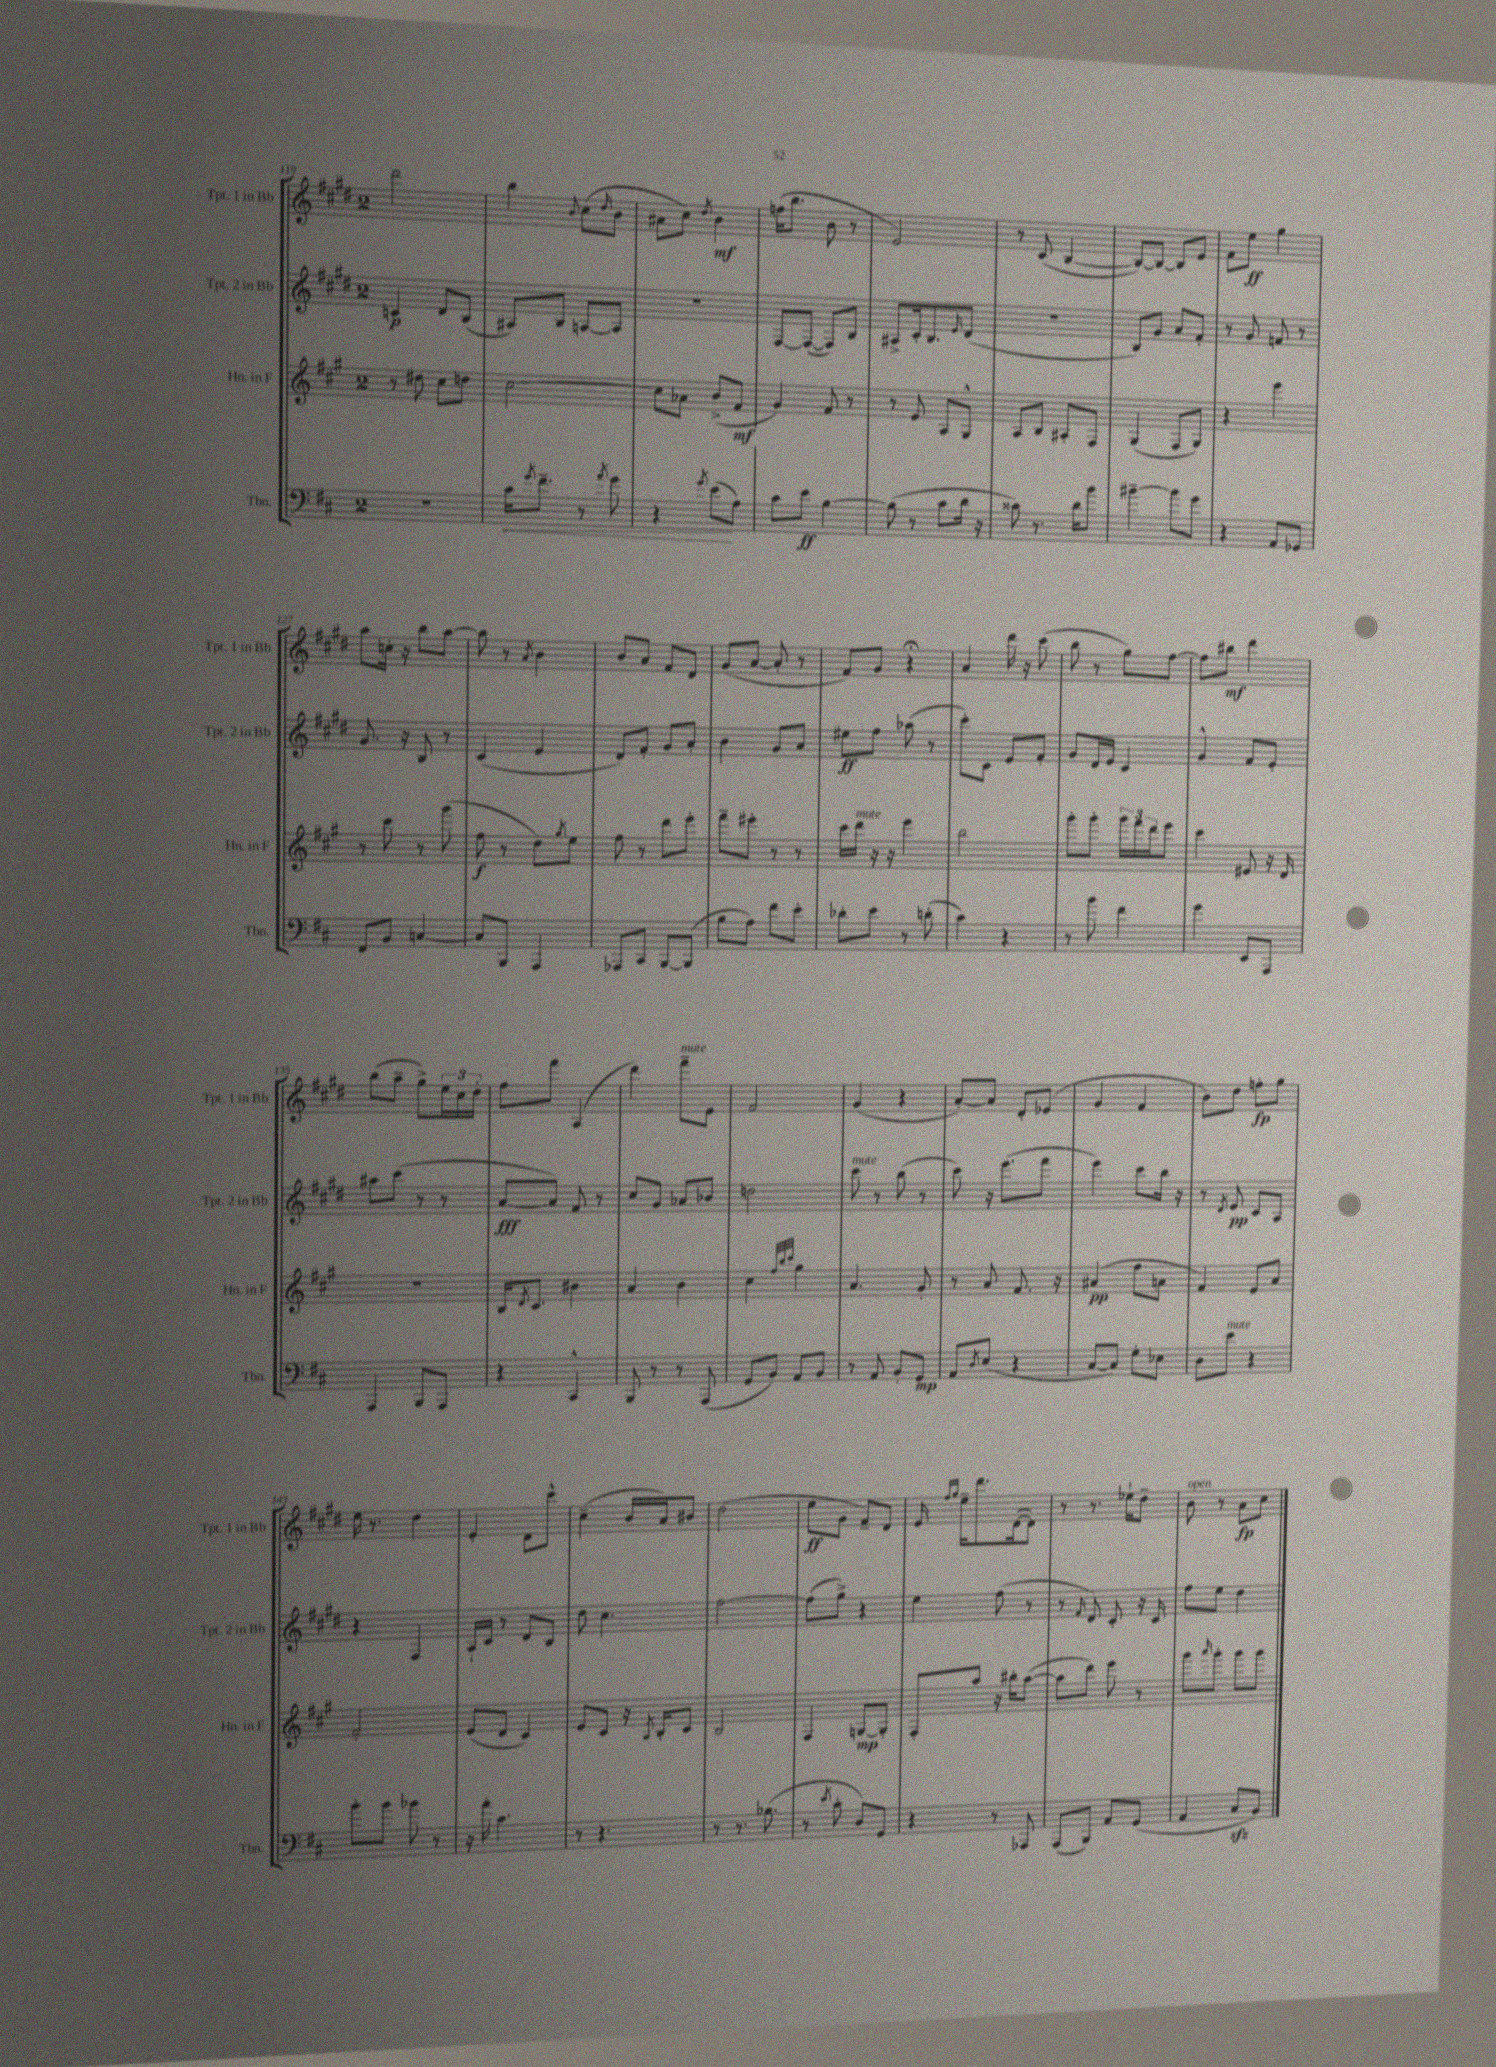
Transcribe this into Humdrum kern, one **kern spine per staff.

**kern	**kern	**kern	**kern
*staff4	*staff3	*staff2	*staff1
*clefF4	*clefG2	*clefG2	*clefG2
*k[f#c#]	*k[f#c#g#]	*k[f#c#g#d#]	*k[f#c#g#d#]
*M2/4	*M2/4	*M2/4	*M2/4
2r	8r	4c	2ddd#
.	8dd#	.	.
.	8cc#	8d#	.
.	8dd	(8B	.
=	=	=	=
16c#	[2cc#	8A#)	4bb
8qg	.	.	.
8.f#~	.	.	.
.	.	8B	.
.	.	.	8qqb
8r	.	[8A	(8cc#
8qa	.	.	16qqdd#
8g	.	8A]	8b
=	=	=	=
4r	8cc#]	2r	8a#
.	8a-	.	8cc#)
8qg	.	.	8qdd#
(8e	(8b^	.	4b
8A)	8f#	.	.
=	=	=	=
8c#	4g#)	[8F#	(16ff
.	.	.	8.bb
8e	.	(8F#_	.
[4B	8f#	8F#])	8b
.	8r	8B	8r
=	=	=	=
(8B]	8r	8A#^	2e)
8r	8e	16c#'	.
.	.	8.B	.
8c#	8A	.	.
.	.	16qqe	.
16d	8G#^^	(8d#	.
16r	.	.	.
=	=	=	=
8c##)	8A	2r	8r
8.r	8B	.	(8c#
.	8A#'	.	[4B
16d	.	.	.
8b	8F#	.	.
=	=	=	=
[4b#~	(4G#	8B)	8B_)
.	.	8g#	8B_
8b#]	8F#	8a	8B]
8g	8G#)	8f#'	8e
=	=	=	=
4r	4r	8r	8f#
.	.	8g#	8ee
8AA	4eee	8f	4gg#
8GG-	.	8r	.
=	=	=	=
8FF#	8r	8.g#	8aa
8BB	8ccc#	.	16cc'
.	.	16r	16r
[4C	8r	8B	8bb
.	(8ggg#	8r	[8aa
=	=	=	=
8C]	8ff#	(4c#	8aa]
8BBB	8r	.	8r
.	.	.	8qa
4AAA	8dd)	4e	4b
.	8qgg#	.	.
.	8ee	.	.
=	=	=	=
8AAA-	8ff#	8d#)	8b
8CC#	8r	8f#'	8a
[8BBB	8ddd	8g#	8f#
(8BBB]	8eee'	8a'	8d#
=	=	=	=
8B	8fff#~	4b	(8g#
8A)	8eee#'	.	[8a
8f#	8r	8g#	8a']
8e'	8r	8a	8r
=	=	=	=
8d-'	16ccc#	8ee#	8f#)
.	16ddd	.	.
8e	16r	8ff#	8g#
.	16r	.	.
8r	4eee	(8aa-	4r;
(8d'	.	8r	.
=	=	=	=
4c#)	2bb	8ccc#')	4a
.	.	8c#	.
4r	.	8e	16ddd#
.	.	.	16r
.	.	8f#'	(8ccc#
=	=	=	=
8r	8ggg#'	8g#	8bb
8b	8ggg#'	16d#	8r
.	.	16e	.
4f#	24ggg#	4c#	8gg#)
.	24fff#	.	.
.	24ddd	.	.
.	8eee	.	[8ff#
=	=	=	=
4g	4ccc#	4g#^^	8ff#]
.	.	.	8bb#
8EE	8e#	8f#	4ddd#
8AAA	16r	8e'	.
.	16d	.	.
=	=	=	=
4AAA	2r	8aa#	(8bb
.	.	(8ccc#	8aa~
8BBB	.	8r	8gg#^)
8AAA	.	8r	24ee
.	.	.	24cc#
.	.	.	24dd#'
=	=	=	=
4r	16B	[8a	8ff#
.	8qd	.	.
.	8.c#	.	.
.	.	8a])	8fff#
4CC#^^	4b#	8f#	(4A
.	.	8r	.
=	=	=	=
8BBB	4a	8cc#	4ddd#)
8r	.	8g#	.
8r	4b	8a-	8fff#~
(8AAA	.	8b-	8e
=	=	=	=
8GG	4cc#	2dd	2f#
8BB)	.	.	.
.	32qqff#	.	.
.	32qqbb	.	.
.	32qqccc#	.	.
8AA	4gg#	.	.
8BB	.	.	.
=	=	=	=
8r	4.a	8ccc#	(4g#
8AA	.	8r	.
8BB'	.	(8bb	4r
8GG	8g#'	8r	.
=	=	=	=
8AA	8r	8ccc#)	[8a')
8qD	.	.	.
(8E	8a	16r	8a]
.	.	(8.eee	.
4r	8.f#	.	8d#'
.	.	8fff#	(8e-
.	16r	.	.
=	=	=	=
[8C#	(4a#	4eee)	4g#
8C#])	.	.	.
8G'	8ff#	8ccc#	4f#
8E-	8a	16bb	.
.	.	16r	.
=	=	=	=
8D	4f#)	8r	8b)
.	.	8qd#	.
8e	.	8e	8dd#
4r	8e	8c#	8ff'
.	8a	8A	8gg#
=	=	=	=
8b'	2f#'	4r	16ee
.	.	.	8.r
8b	.	.	.
8b-	.	4F#	4dd#
8r	.	.	.
=	=	=	=
16r	(8e	16A`	4e'
16a'	.	16c#	.
4.c#	8d	8r	.
.	4c#)	8d#	8d#
.	.	8B	8ccc#^^
=	=	=	=
8r	8e	8dd#	(4cc#~
4.r	8c#	4.cc#	.
.	16r	.	16b
.	8qA	.	.
.	16B'	.	16a)
.	8c#	.	8b#
=	=	=	=
8r	2B	[2ff#	(2dd#
8.r	.	.	.
(8.B-	.	.	.
=	=	=	=
8r	4F#	(8ff#]	8ee
8qe	.	.	.
8c#'	.	8gg#^)	8g#
8D)	[8G	4r	8f#~)
8GG	8G']	.	8d#
=	=	=	=
4r	8F#'	4ee	16e
.	.	.	16qqff#
.	.	.	16qqgg#
.	.	.	16ee~
.	8aa	.	8.ddd#
8r	16r	(8ff#	.
.	16bb#'	.	([16d#
8AAA-	([8aa	8r	8d#])
=	=	=	=
(8AAA	8aa]	8r	8r
.	.	16qqf#	.
8BBB)	8ddd)	8d#)	8.r
8AA	8eee	8c#'	.
.	.	.	16ee-`
(8GG	8r	16r	8dd#~
.	.	16c#	.
=	=	=	=
4AA	8ggg#	8ff#	8b
.	16qqaaa	.	.
.	8ggg#'	8ee	8r
8C#	8ggg#	4dd#	8a
8BB)	8ggg#	.	8cc#
==	==	==	==
*-	*-	*-	*-
